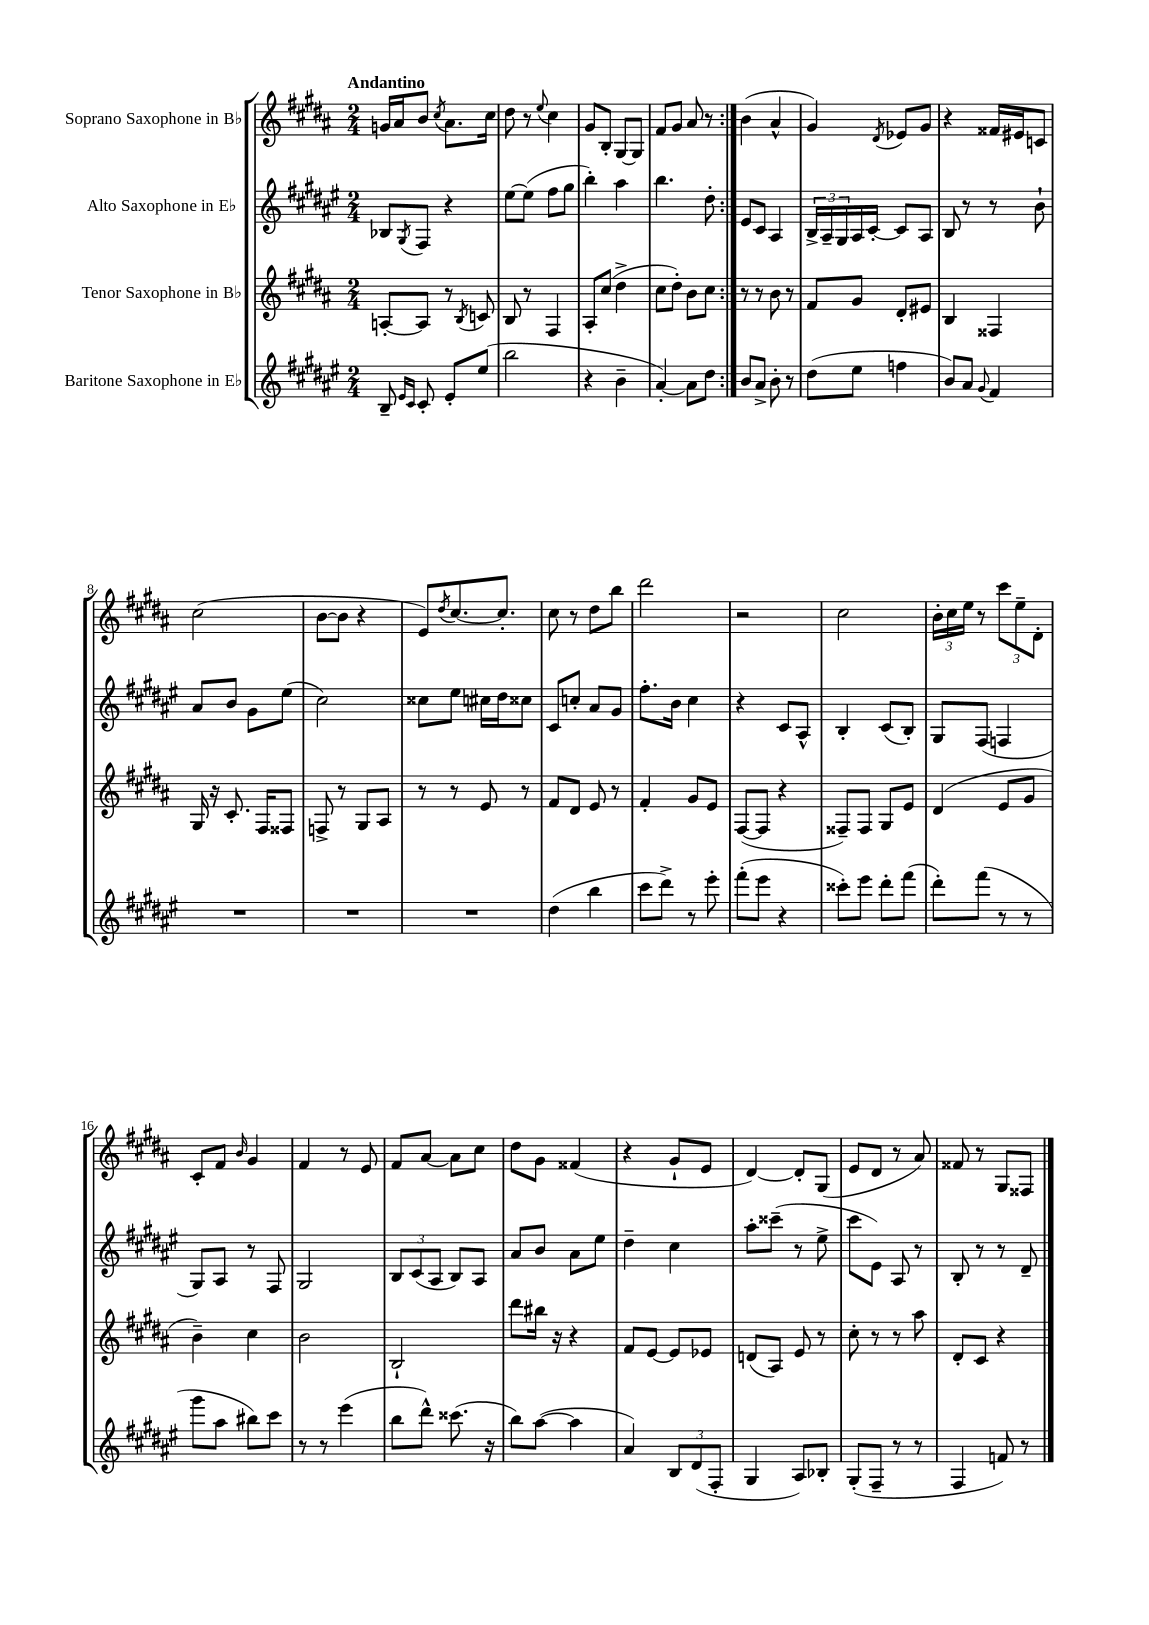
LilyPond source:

<<
\new StaffGroup <<
\new Staff = "s0" \with { instrumentName = "Soprano Saxophone in Bb" } {
    \clef treble \key b \major \numericTimeSignature \time 2/4 \tempo "Andantino"
    \repeat volta 2 { g'16 ais'16 b'8 \acciaccatura { cis''8 } ais'8. cis''16 |
    dis''8 r8 \appoggiatura { e''8 } cis''4 |
    gis'8 b8-. gis8~ gis8 |
    fis'8 gis'8 ais'8 r8 | }
    b'4( ais'4-^ |
    gis'4) \acciaccatura { dis'8 } ees'8 gis'8 |
    r4 fisis'16 eis'16 c'8 |
    cis''2( |
    b'8~ b'8 r4 |
    e'8) \acciaccatura { dis''8 } cis''8.~ cis''8.-. |
    cis''8 r8 dis''8 b''8 |
    dis'''2 |
    r2 |
    cis''2 |
    \tuplet 3/2 { b'16-. cis''16 e''16 } r8 \tuplet 3/2 { cis'''8 e''8-- dis'8-. } |
    cis'8-. fis'8 \grace { b'16 } gis'4 |
    fis'4 r8 e'8 |
    fis'8 ais'8~ ais'8 cis''8 |
    dis''8 gis'8 fisis'4( |
    r4 gis'8-! e'8 |
    dis'4~) dis'8-. gis8( |
    e'8 dis'8 r8 ais'8) |
    fisis'8 r8 gis8 fisis8 \bar "|." |
}
\new Staff = "s1" \with { instrumentName = "Alto Saxophone in Eb" } {
    \clef treble \key fis \major \numericTimeSignature \time 2/4
    \repeat volta 2 { bes8 \acciaccatura { gis8 } fis8 r4 |
    eis''8~ eis''8( fis''8 gis''8 |
    b''4-.) ais''4 |
    b''4. dis''8-. | }
    eis'8 cis'8 ais4 |
    \tuplet 3/2 { b16-> ais16-- gis16 } ais16 cis'16~-. cis'8 ais8 |
    b8 r8 r8 b'8-! |
    ais'8 b'8 gis'8 eis''8( |
    cis''2) |
    cisis''8 eis''8 cis''16 dis''16 cisis''8 |
    cis'8 c''8-. ais'8 gis'8 |
    fis''8.-. b'16 cis''4 |
    r4 cis'8 ais8-^ |
    b4-. cis'8( b8-.) |
    gis8 fis8( f4 |
    gis8) ais8 r8 fis8 |
    gis2 |
    \tuplet 3/2 { b8 cis'8( ais8 } b8) ais8 |
    ais'8 b'8 ais'8 eis''8 |
    dis''4-- cis''4 |
    ais''8-. cisis'''8--( r8 eis''8-> |
    cis'''8 eis'8) ais8 r8 |
    b8-. r8 r8 dis'8-- \bar "|." |
}
\new Staff = "s2" \with { instrumentName = "Tenor Saxophone in Bb" } {
    \clef treble \key b \major \numericTimeSignature \time 2/4
    \repeat volta 2 { a8~-. a8 r8 \acciaccatura { b8 } c'8 |
    b8 r8 fis4 |
    ais8-. cis''8( dis''4-> |
    cis''8 dis''8-.) b'8 cis''8 | }
    r8 r8 b'8 r8 |
    fis'8 gis'8 dis'8-. eis'8 |
    b4 fisis4 |
    gis16 r16 cis'8.-. fis16 fisis8 |
    f8-> r8 gis8 ais8 |
    r8 r8 e'8 r8 |
    fis'8 dis'8 e'8 r8 |
    fis'4-. gis'8 e'8 |
    fis8~( fis8 r4 |
    fisis8--) fisis8 gis8 e'8 |
    dis'4( e'8 gis'8 |
    b'4--) cis''4 |
    b'2 |
    b2-! |
    dis'''8 bis''16 r16 r4 |
    fis'8 e'8~ e'8 ees'8 |
    d'8( ais8) e'8 r8 |
    cis''8-. r8 r8 ais''8 |
    dis'8-. cis'8 r4 \bar "|." |
}
\new Staff = "s3" \with { instrumentName = "Baritone Saxophone in Eb" } {
    \clef treble \key fis \major \numericTimeSignature \time 2/4
    \repeat volta 2 { b8-- \grace { eis'16 cis'16 } cis'8-. eis'8-. eis''8( |
    b''2 |
    r4 b'4-- |
    ais'4~-.) ais'8 dis''8 | }
    b'8 ais'8-> b'8-. r8 |
    dis''8( eis''8 f''4 |
    b'8) ais'8 \appoggiatura { gis'8 } fis'4 |
    R2 |
    R2 |
    R2 |
    dis''4( b''4 |
    cis'''8 dis'''8->) r8 eis'''8-. |
    fis'''8-.( eis'''8 r4 |
    cisis'''8-.) eis'''8 dis'''8-. fis'''8( |
    dis'''8-.) fis'''8( r8 r8 |
    gis'''8 ais''8 bis''8) cis'''8 |
    r8 r8 eis'''4( |
    b''8 dis'''8-^) cisis'''8.( r16 |
    b''8) ais''8~( ais''4 |
    ais'4) \tuplet 3/2 { b8 dis'8( fis8-. } |
    gis4 ais8) bes8-. |
    gis8-.( fis8-- r8 r8 |
    fis4 f'8) r8 \bar "|." |
}
>>
>>
